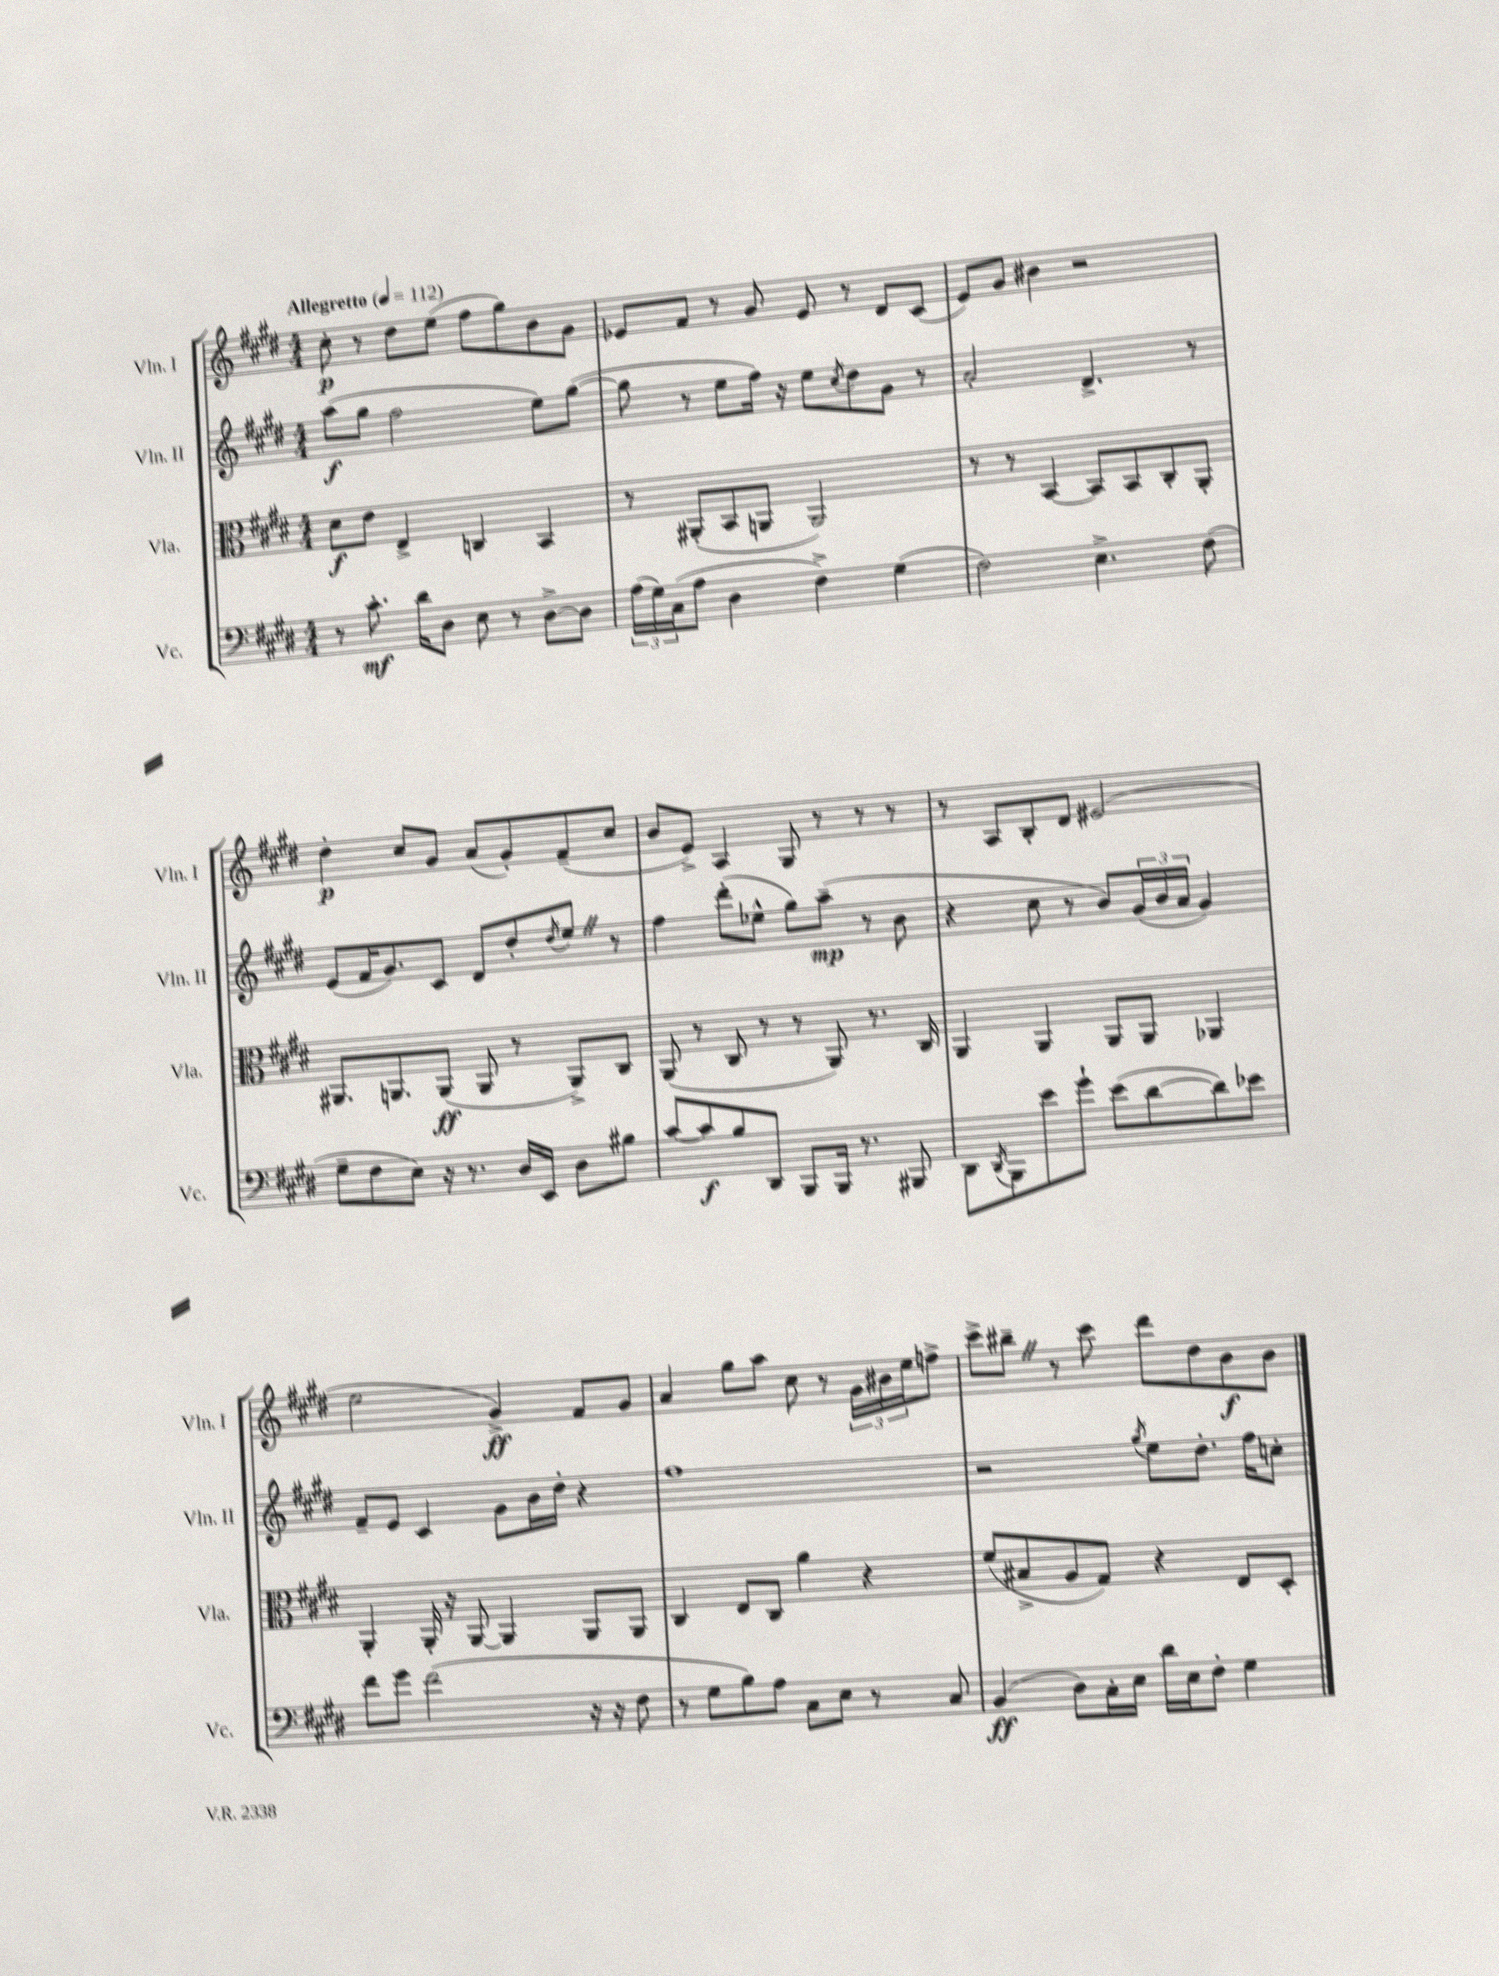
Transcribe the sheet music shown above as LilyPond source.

<<
\new StaffGroup <<
\new Staff = "s0" \with { instrumentName = "Vln. I" shortInstrumentName = "Vln. I" } {
    \clef treble \key e \major \numericTimeSignature \time 4/4 \tempo "Allegretto" 4 = 112
    cis''8-.\p r8 dis''8 e''8( fis''8 gis''8) b'8 gis'8 |
    ees'8 fis'8 r8 gis'8 ees'8 r8 dis'8 cis'8( |
    e'8) gis'8 bis'4 r2 |
    dis''4-.\p cis''8 gis'8 a'8( gis'8-.) fis'8--( cis''8 |
    b'8 e'8->) a4 gis8 r8 r8 r8 |
    r8 a8 b8-. dis'8 eis'2( |
    e''2 gis'4->\ff) fis'8 gis'8 |
    a'4 gis''8 a''8 cis''8 r8 \tuplet 3/2 { gis'16 bis'16 e''16 } f''8-> |
    cis'''8-> bis''8-- \once \override BreathingSign.text = \markup { \musicglyph "scripts.caesura.straight" } \breathe r8 cis'''8 dis'''8 dis''8 b'8\f b'8 \bar "|." |
}
\new Staff = "s1" \with { instrumentName = "Vln. II" shortInstrumentName = "Vln. II" } {
    \clef treble \key e \major \numericTimeSignature \time 4/4
    a''8\f( gis''8 fis''2 e''8) gis''8~( |
    gis''8 r8 e''8 fis''16) r16 e''8 \acciaccatura { cis''8 } dis''8 gis'8 r8 |
    a'2-. dis'4.-> r8 |
    e'8( fis'16 gis'8.) cis'8 dis'8 dis''8-. \acciaccatura { dis''8 } e''8 \once \override BreathingSign.text = \markup { \musicglyph "scripts.caesura.straight" } \breathe r8 |
    fis''4 dis'''8-.( ees''8-^ gis''8) a''8--\mp( r8 b'8 |
    r4 cis''8 r8 b'8) \tuplet 3/2 { gis'16( b'16 a'16 } gis'4) |
    fis'8-- e'8 cis'4 gis'8 b'16 dis''16-. r4 |
    fis''1 |
    r2 \acciaccatura { gis''8 } e''8 dis''8.-. fis''16 c''8-. \bar "|." |
}
\new Staff = "s2" \with { instrumentName = "Vla." shortInstrumentName = "Vla." } {
    \clef alto \key e \major \numericTimeSignature \time 4/4
    dis'8\f e'8 e4-> c4 b,4 |
    r8 ais,8-.( b,8 a,8 a,2) |
    r8 r8 b,4~ b,8 b,8 cis8-. a,8-. |
    ais,8. a,8. a,8\ff( a,8 r8 a,8->) cis8 |
    a,8( r8 cis8 r8 r8 a,8) r8. cis16 |
    a,4 a,4 a,8 a,8 aes,4 |
    a,4-. a,16-. r16 a,8~ a,4 a,8 a,8 |
    cis4 e8 cis8 a'4 r4 |
    fis'8( bis8-> a8 gis8) r4 e8 dis8-. \bar "|." |
}
\new Staff = "s3" \with { instrumentName = "Vc." shortInstrumentName = "Vc." } {
    \clef bass \key e \major \numericTimeSignature \time 4/4
    r8 cis'8.-.\mf dis'16 dis8 e8 r8 dis8~-> dis8 |
    \tuplet 3/2 { a16( gis16) cis16( } a8 dis4 fis4->) gis4( |
    fis2) e4.-> fis8( |
    gis8-- fis8 e8) r16 r8. dis16 e,16 dis8 bis8 |
    cis'8~ cis'8\f b8 dis,8 b,,8 b,,16 r8. bis,,8 |
    dis,8 \acciaccatura { dis,8 } b,,8 e'8 gis'8-! e'8( dis'8~ dis'8) ees'8 |
    fis'8 gis'8 fis'2( r16 r16 fis8 |
    r8 gis8 b8) a8 cis8 e8 r8 cis8 |
    b,4\ff( dis8) cis16-. e16 dis'16 e16 fis8-. gis4 \bar "|." |
}
>>
>>
\layout { \context { \Score \remove "Bar_number_engraver" } }
